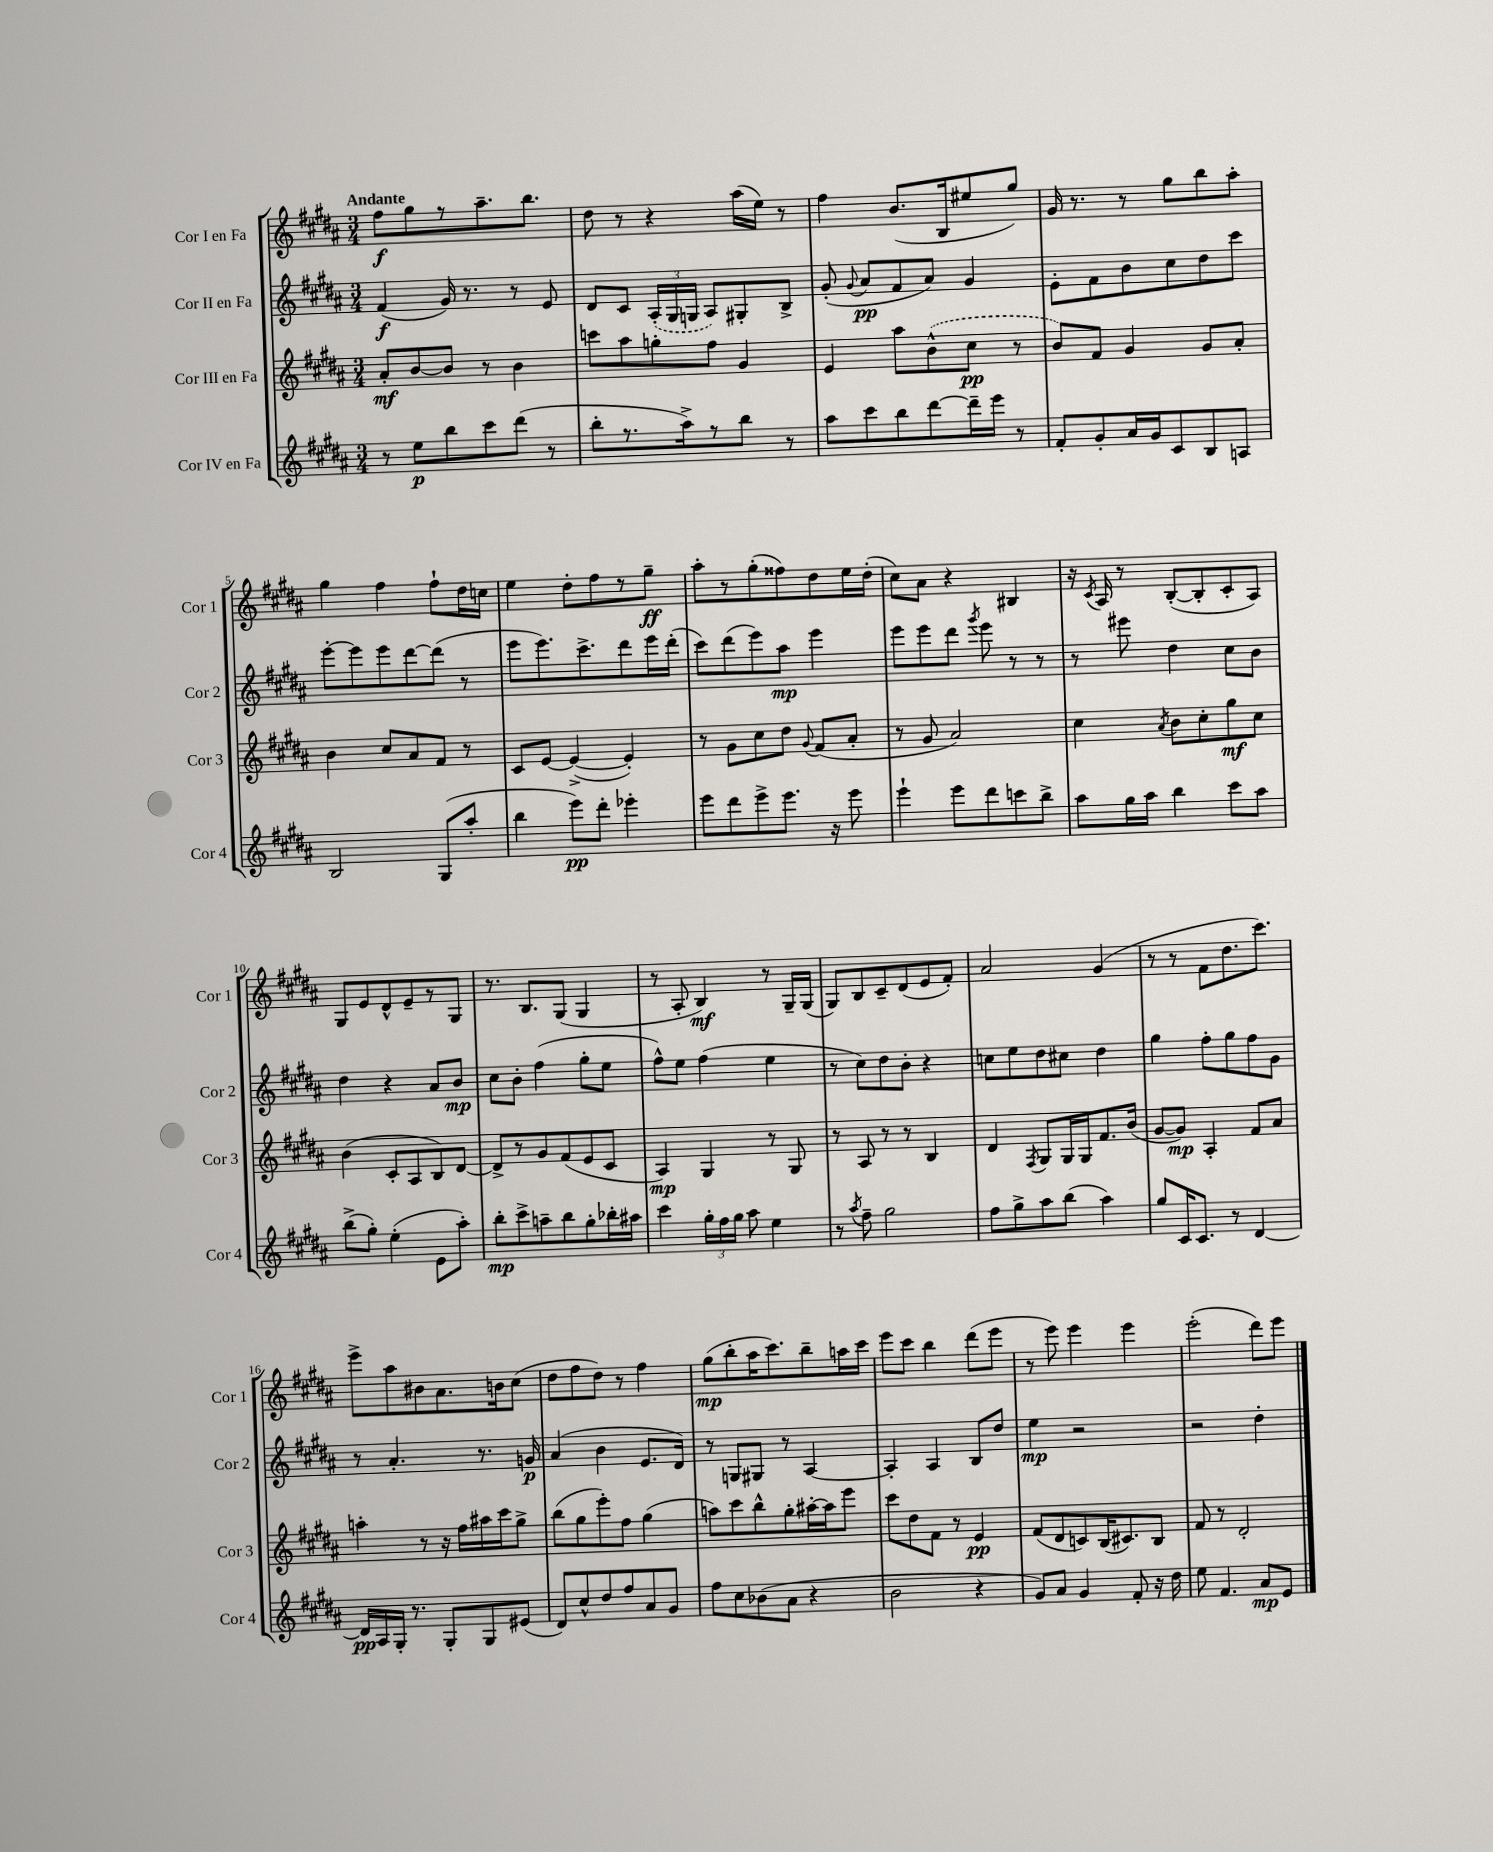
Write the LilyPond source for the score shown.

<<
\new StaffGroup <<
\new Staff = "s0" \with { instrumentName = "Cor I en Fa" shortInstrumentName = "Cor 1" } {
    \clef treble \key b \major \numericTimeSignature \time 3/4 \tempo "Andante"
    \autoBeamOff fis''8[\f gis''8 r8 ais''8.-- b''8.] |
    dis''8 r8 r4 ais''16[( e''16]) r8 |
    fis''4 b'8.[( b16 eis''8 gis''8]) |
    gis'16 r8. r8 gis''8[ b''8 ais''8]-. |
    gis''4 fis''4 fis''8[-! dis''16 c''16] |
    e''4 dis''8[-. fis''8 r8 gis''8]--\ff |
    ais''8[-. r8 gis''8-.( fisis''8) dis''8 e''16 dis''16]-.( |
    cis''8[) ais'8] r4 bis4 |
    r16 \acciaccatura { cis'8 } ais16 r8 b8[~-.( b8-. cis'8-. ais8]) |
    gis8[ e'8 dis'8-^ e'8-- r8 gis8] |
    r8. b8.[ gis8]( gis4 |
    r8 ais8-. b4\mf) r8 gis16[-- gis16]( |
    gis8[) b8 cis'8-- dis'8( e'8 fis'8]-.) |
    ais'2 gis'4( |
    r8 r8 fis'8[ dis''8. cis'''8.]) |
    e'''8[-> ais''8 bis'8 ais'8. b'16 cis''8]( |
    dis''8[ fis''8 dis''8]) r8 fis''4 |
    gis''8[\mp( b''8-. ais''16 cis'''8.) b''8-- a''16 cis'''16] |
    e'''8[ cis'''8] b''4 dis'''8[( e'''8] |
    r8 e'''8) e'''4 e'''4 |
    e'''2-.( dis'''8[) e'''8] \bar "|." |
}
\new Staff = "s1" \with { instrumentName = "Cor II en Fa" shortInstrumentName = "Cor 2" } {
    \clef treble \key b \major \numericTimeSignature \time 3/4
    \autoBeamOff fis'4\f( gis'16) r8. r8 e'8 |
    dis'8[ cis'8] \tuplet 3/2 { \once \slurDashed ais16[-.( gis16 g16] } ais8[) gis8-. b8]-> |
    gis'8-.( \appoggiatura { gis'8 } ais'8[\pp fis'8 ais'8]) gis'4 |
    e'8[-. fis'8 b'8 cis''8 dis''8 cis'''8] |
    e'''8[~-. e'''8 e'''8 dis'''8~ dis'''8]( r8 |
    e'''8[ e'''8.) cis'''8.-> dis'''8 e'''16 dis'''16]-.( |
    cis'''8[) dis'''8( e'''8) ais''8]\mp e'''4 |
    e'''8[ e'''8 dis'''8] \acciaccatura { gis'''8 } e'''8 r8 r8 |
    r8 eis'''8 dis''4 cis''8[ b'8] |
    dis''4 r4 ais'8[ b'8]\mp |
    cis''8[ b'8]-. fis''4( gis''8[-. e''8] |
    fis''8[-^) e''8] fis''4( e''4 |
    r8 cis''8[) dis''8 b'8]-. r4 |
    c''8[ e''8 dis''8 cis''8] dis''4 |
    gis''4 fis''8[-. gis''8 fis''8 gis'8] |
    r8 ais'4.-. r8. g'16\p |
    ais'4( b'4 e'8.[ dis'16]) |
    r8 g8[ gis8] r8 ais4~ |
    ais4-. ais4 b8[ dis''8] |
    e''4\mp r2 |
    r2 dis''4-. \bar "|." |
}
\new Staff = "s2" \with { instrumentName = "Cor III en Fa" shortInstrumentName = "Cor 3" } {
    \clef treble \key b \major \numericTimeSignature \time 3/4
    \autoBeamOff ais'8[-.\mf b'8~ b'8] r8 b'4 |
    c'''8[ ais''8 g''8-. fis''8] gis'4 |
    e'4 ais''8[ \once \slurDashed b'8-^( cis''8]\pp r8 |
    b'8[) fis'8] gis'4 gis'8[ ais'8]-. |
    b'4 cis''8[ ais'8 fis'8] r8 |
    cis'8[ e'8]~ e'4~->( e'4-.) |
    r8 gis'8[ cis''8 dis''8] \appoggiatura { gis'8 } fis'8[( ais'8]-. |
    r8 gis'8 ais'2) |
    cis''4 \acciaccatura { ais'8 } b'8[ cis''8-. gis''8\mf cis''8] |
    b'4( cis'8[-. ais8 b8) dis'8]~ |
    dis'8[-> r8 gis'8 fis'8( e'8 cis'8] |
    ais4\mp) gis4 r8 gis8 |
    r8 ais8 r8 r8 b4 |
    dis'4 \acciaccatura { fis8 } gis8[ gis16 gis16 fis'8. b'16]( |
    gis'8[~ gis'8]\mp) ais4-. fis'8[ ais'8] |
    a''4-. r8 r16 fis''16[ ais''16 cis'''16 gis''8]-> |
    b''8[( gis''8 e'''8-.) fis''8] gis''4( |
    a''8[) cis'''8 b''8-^ gis''8-. ais''16~-. ais''16 e'''8] |
    cis'''8[ dis''8 fis'8] r8 e'4\pp |
    fis'8[( dis'8 c'8) b16( cis'8.) b8] |
    fis'8 r8 dis'2-. \bar "|." |
}
\new Staff = "s3" \with { instrumentName = "Cor IV en Fa" shortInstrumentName = "Cor 4" } {
    \clef treble \key b \major \numericTimeSignature \time 3/4
    \autoBeamOff r8 e''8[\p b''8 cis'''8 dis'''8]( r8 |
    b''8[-. r8. ais''16->) r8 b''8] r8 |
    ais''8[ cis'''8 b''8 dis'''8~ dis'''16-- e'''16] r8 |
    fis'8[-. gis'8-. ais'16 gis'16 cis'8 b8 a8] |
    b2 gis8[( ais''8]-. |
    b''4 e'''8[\pp) dis'''8]-. ees'''4-. |
    e'''8[ dis'''8 e'''8-> e'''8.] r16 e'''8 |
    e'''4-! e'''8[ dis'''8 c'''8 b''8]-> |
    ais''8[ gis''16 ais''16] b''4 cis'''8[ ais''8] |
    b''8[->( gis''8]-.) e''4-.( e'8[ ais''8]-.) |
    b''8[-.\mp cis'''8-> a''8-- b''8 gis''8-. bes''16-. ais''16] |
    cis'''4 \tuplet 3/2 { gis''16[-. fis''16 gis''16] } ais''8 e''4 |
    r8 \acciaccatura { ais''8 } fis''8-- gis''2 |
    fis''8[ gis''8-> ais''8 b''8]( ais''4) |
    gis''8[ cis'16 cis'8.] r8 dis'4~ |
    dis'16[\pp ais16 gis16]-. r8. gis8[-. gis8 eis'8]( |
    dis'8[) cis''8-^ dis''8 fis''8 ais'8 gis'8] |
    fis''8[ cis''8 bes'8( ais'8] r4 |
    b'2 r4 |
    gis'8[) ais'8] gis'4 fis'8-. r16 dis''16 |
    e''8 fis'4. ais'8[\mp e'8] \bar "|." |
}
>>
>>
